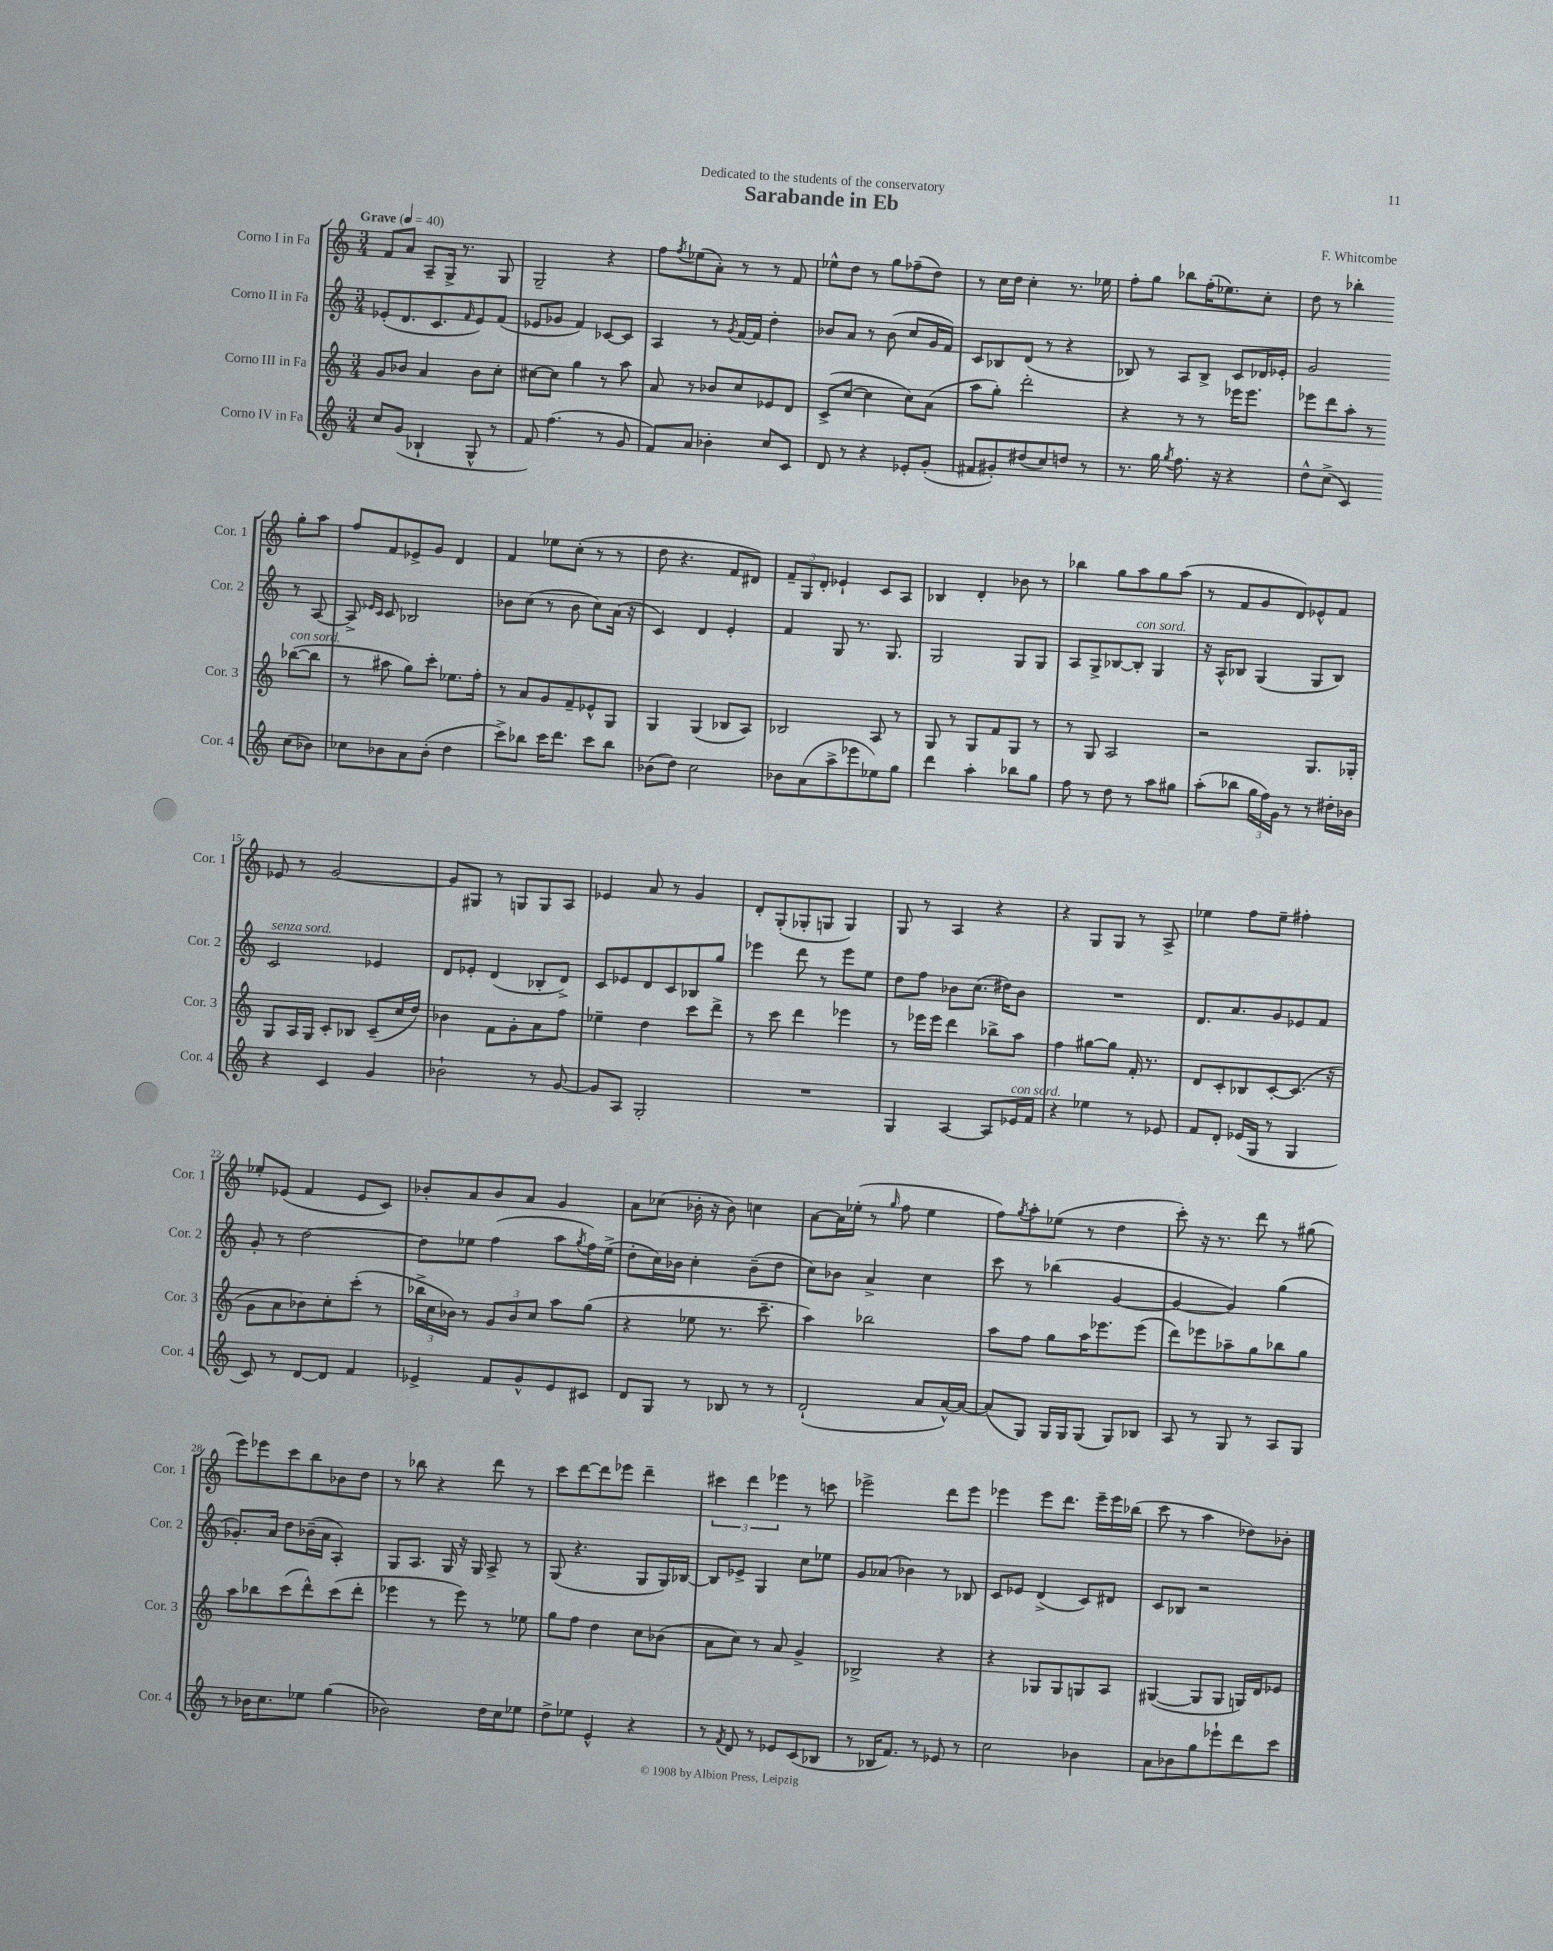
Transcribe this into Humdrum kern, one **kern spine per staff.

**kern	**kern	**kern	**kern
*staff4	*staff3	*staff2	*staff1
*clefG2	*clefG2	*clefG2	*clefG2
*k[]	*k[]	*k[]	*k[]
*M3/4	*M3/4	*M3/4	*M3/4
*MM40	*MM40	*MM40	*MM40
8cc/L	8g/L	(8e-'/L	8f/L
(8g/J	8b-/J	8.d/	8a/J
4B-`/	4a/	.	8A~/L
.	.	8.c/	.
.	.	.	16G^/Jk
.	.	.	8.r
.	.	16qqf/	.
8G^^/	8b-\L	8e-/)	.
8r	8cc'\J	(8f/J	8G/
=	=	=	=
8f/)	[8cc#\L	8e-/L	2G~/
(4.ff\	8cc#\]J	8g-/J	.
.	4gg\	4f/)	.
8r	8r	[8c-/L	4r
8g/	8aa\	8c-/]J	.
=	=	=	=
8f/L)	8a/	4A/	8ff\L
.	.	.	8qff/
8a/J	8r	.	(8ee-\
4b-'\	8b-/L	8r	8a'\J)
.	.	8qg/	.
.	8cc/	[16f/LL	8r
.	.	16f/]JJ	.
8cc/L	8e-/	4dd'\	8r
8c/J	8d/J	.	8f/
=	=	=	=
8d/	(8c^/L	8b-/L	8ee-^^\L
8r	[8cc/J	8a/J	8dd\J
4r	4cc\]	8r	8r
.	.	(8b-\	8gg\L
8e-'/L	8cc\L)	8cc/L	(8ff-~\
(8g'/J	(8a\J	16g/L	8dd\J)
.	.	16f/JJ)	.
=	=	=	=
8f#/L	8aa\L	8c/L	8r
8g#'/)	8gg'\J)	8B-/	16cc\LL
.	.	.	16dd\JJ
(8dd#/	2ddd'\	(8d/J	4cc'\
8cc/)	.	8r	.
8dd/J	.	4r	8.r
8r	.	.	.
.	.	.	16ee-\
=	=	=	=
8.r	4r	8B-/)	8ff'\L
.	.	8r	8gg\J
16gg\	.	.	.
8qgg/	.	.	.
8.ff\	8r	8A/L	8bb-\L
.	8r	8B-^/J	(16ff'\K
16r	.	.	8.ee-\)
4r	16eee-\LK	8c/L	.
.	8.eee-\J	.	.
.	.	16d-/L	8cc'\J
.	.	16e-'/JJ	.
=	=	=	=
8dd^^\L	8eee-\L	2g/	8dd\
(8cc^\J	8ddd\	.	8r
4c/)	8aa'\J	.	4bb-'\
.	8r	.	.
(8cc\L	([8bb-\L	8r	8gg'\L
8b-\J)	8bb-\]J	[8A/	8aa\J
=	=	=	=
8cc-\L	8r	8A^/]	8ff/L
.	.	16qqe-/LL	.
.	.	16qqc/JJ	.
8b-\	8aa#\	8c/	8f/
8a\	8gg\L)	2B-/	8e-^/
(8b-'\J	8ccc'\J	.	8g/J
4dd\	8.ee-\L	.	4d/
.	16ff'\Jk	.	.
=	=	=	=
8ccc^\L)	8r	8b-\L	4f/
8bb-\J	8a/L	(8cc\J	.
16ccc\LK	8g/	8r	8ee-\L
8.ddd\J	.	.	.
.	8f~/	8b-\	(8cc'\J
8ccc\L	8e-^^/	8cc\L)	8r
8bb-\J	8G/J	(16a\Jk	8r
.	.	16r	.
=	=	=	=
(8b-\L	4G/	4c/)	8dd\
8dd\J)	.	.	4.r
2cc\	(4G/	4d/	.
.	8B-/L	4e'/	8f/L
.	8A/J)	.	8d#/J)
=	=	=	=
8b-\L	2B-/	4f/	12f~/L
.	.	.	12G/
(8a\	.	.	.
.	.	.	12d'/J
8aa^\	.	8G/	4e-`/
8eee-\	.	8.r	.
8ee-\)	8A/	.	8c/L
.	.	8.G/	.
8gg\J	8r	.	8A/J
=	=	=	=
4ddd\	8G/	2G/	4B-/
.	8r	.	.
4aa'\	8G/L	.	4d'/
.	8f/	.	.
8bb-\L	8G/J	8G/L	8b-\
8gg\J	8r	8G/J	8r
=	=	=	=
8ff\	8r	8A/L	4bb-\
8r	8G/	8G^/	.
8dd\	2A/	[8B-/	8gg\L
8r	.	8B-'/]J	8aa\
8aa\L	.	4G/	8gg\
8gg#\J	.	.	(8aa\J
=	=	=	=
(8aa'\L	2r	16r	8r
.	.	16A^^/LK	.
8bb-\J	.	8B-/J	8f/L
24gg\LL	.	(4G/	8g/
24ff\)	.	.	.
24g\JJ	.	.	.
8r	.	.	8d/)
8r	8.G/L	8G/L	8e-^^/
16dd#'\LL	.	8B-/J)	8f/J
16b-\JJ	16G-'/Jk	.	.
=	=	=	=
4r	8G/L	2c/	8e-/
.	16A/L	.	8r
.	16G/JJ	.	.
4c/	8c'/L	.	[2g/
.	8B-/J	.	.
4g/	(8c~/L	4e-/	.
.	16cc/L	.	.
.	16dd/JJ)	.	.
=	=	=	=
2b-`\	4b-\	8d/L	8g/]L
.	.	8e-'/J	8G#/J
.	8f\L	(4d/	8r
.	8g'\	.	8G/L
8r	8a\	8B-'/L	8G/
[8g/	8ff\J	8d^/J)	8A/J
=	=	=	=
8g/]L	4ee-~\	8c/L	4e-/
8A/J	.	8e-/	.
2G'/	4dd\	8d/	8a/
.	.	8c/	8r
.	8ccc\L	8B-/	4g/
.	8ddd^\J	8gg/J	.
=	=	=	=
2.r	8r	4eee-\	8d'/L
.	8ccc\	.	(8G'/
.	4ddd\	8ddd\	8G-'/
.	.	8r	8G/J
.	4eee-\	8eee-\L	4G/)
.	.	8ee\J	.
=	=	=	=
4G/	8r	8dd\L	8G/
.	16eee-\LL	8ff\J	8r
.	16eee-\JJ	.	.
[4A/	4ddd\	8b-\L	4A/
.	.	(8.cc\J	.
8A/]L	8bb-^\L	.	4r
.	.	16dd#\LK)	.
16e-/L	8aa\J	8b-\J	.
16f/JJ	.	.	.
=	=	=	=
4r	4ff\	2.r	4r
4ee-\	[8gg#\L	.	8G/L
.	8gg#\]J	.	8G/J
8r	16f'/	.	8r
.	8.r	.	.
8e-/	.	.	8A^/
=	=	=	=
8f/L	8d/L	8.d/L	4ee-\
8d'/J	8c'/	.	.
.	.	8.a/	.
(16e-/LL	8B-/	.	8ff\L
16G/JJ	.	.	.
8r	[8c'/	8g/	8ee-~\J
4G/	(8.c/]J	8e-/	4ff#'\
.	.	8f/J	.
.	16r	.	.
=	=	=	=
8c/)	8g\L	8g'/	8ee-'/L
8r	8a\	8r	(8e-/J
[8d/L	8b-\)	[2dd\	4f/
8d/]J	8cc'\	.	.
4f/	(8ccc'\J	.	8e-/L
.	8r	.	8c/J)
=	=	=	=
4e-^/	24bb-^\LL	8dd\]L	8b-'/L
.	24cc\	.	.
.	24b-\JJ)	.	.
.	8r	8ee-\J	8a/
8f/L	12g/L	(4ff\	8b-/
.	12b-/	.	.
8g^^/	.	.	8a/J
.	12cc/J	.	.
8e-/	8aa\L	8aa\L	4g/
.	.	8qgg/	.
8c#/J	(8gg\J	16ff\L)	.
.	.	(16ee-^\JJ	.
=	=	=	=
8d/L	4r	8dd'\L	8a\L
8G/J	.	16cc\L)	(8cc-\J
.	.	16b-\JJ	.
8r	8ee-\	4cc'\	16b-'\
.	.	.	16r
8B-/	8.r	.	8b-\)
8r	.	(8b-~\L	4cc\
.	8.ccc~\	.	.
8r	.	8dd\J	.
=	=	=	=
(2d`/	4aa\)	8cc\L)	[8a\L
.	.	8b-\J	16a\]L
.	.	.	(16ee-'\JJ
.	2bb-\	4a^/	8r
.	.	.	16qqgg/
.	.	.	8ff\
8a/L	.	4cc\	4ee-\
[16a^^/L)	.	.	.
16a/_JJ	.	.	.
=	=	=	=
(8a/]L	8aa\L	8ccc\	8ff\L)
.	.	.	8qgg/
8G/J)	8ff\J	8r	8aa'\
16G/LL	8gg\L	(4bb-\	(8ee-\J
16G/J	.	.	.
(8G/J	16aa\K	.	8r
.	8.eee-\	.	.
8G/L)	.	[4g/	4dd\
8B-/J	(8eee-\J	.	.
=	=	=	=
8A/	8ddd\L)	4g/_	8ccc'\)
8r	8eee-\	.	16r
.	.	.	8.r
8G/	8aa-~\	4g/])	.
8r	8gg\	.	8ddd\
8A/L	8bb-\	(4gg\	8r
8G/J	8gg\J	.	(8gg#\
=	=	=	=
8r	8aa\L	8.g-'/L)	8eee\L)
16b-\LK	8bb-\	.	8eee-\
8.cc\	.	16a/Jk	.
.	(8ccc\	8dd\L	8ccc\
8ee-\J	8ddd^^\)	(16b-~\L	8bb\
.	.	16a\JJ	.
(4gg\	(8ccc\	4A'/)	8b-\
.	8ddd'\J	.	8dd\J
=	=	=	=
2b-\)	4eee-\	8G/L	8r
.	.	8.A/J	8bb-\
.	8r	.	4r
.	.	16G/	.
.	8eee-\)	16r	.
.	.	16G/	.
16dd\LL	8r	8A^/	8ddd\
16cc\J	.	.	.
8ee-\J	8ee-\	8r	8r
=	=	=	=
8dd^\L	8gg\L	(8G/	8ccc\L
8ee-\J	8ff\J	4.r	[8ddd\
4e^^/	4dd\	.	8ddd\]
.	.	.	8eee-\J
4r	8cc\L	8G/L	4ddd~\
.	(8b-\J	16G/L)	.
.	.	[16B-/JJ	.
=	=	=	=
8r	8a\L	8B-/]L	6ccc#\
8qf/	.	.	.
8d/	8cc\J)	8e-^/J	.
.	.	.	6ddd\
8r	8r	4G/	.
.	.	.	6eee-\
8e-/L	8a/	.	.
(8c/	4g^/	8cc\L	8r
8B-/J	.	8ee-\J	8ccc\
=	=	=	=
8r	2B-^/	8g/L	2eee-^\
16B-/LK	.	(8a-/J	.
8.f/J)	.	.	.
.	.	4b-\)	.
8r	.	.	.
8e-/	4r	8r	8ddd\L
8r	.	8B-/	8eee-\J
=	=	=	=
2cc\	4r	8c/L	4eee-\
.	.	8e-/J	.
.	8G-/L	(4d^/	8eee-\L
.	8G-/	.	8.ddd\J
4b-\	8G/	8c/L)	.
.	.	.	16eee-~\LL
.	8A/J	8d#/J	16eee-\
.	.	.	(16bb-\JJ
=	=	=	=
8a\L	([4G#/	8c/L	8ccc\
8b-\	.	8B-/J	8r
8gg\	8G#/]L	2r	4aa\
8eee-`\	8G#/J	.	.
8ddd\	16G/LL)	.	8dd-\L)
.	16d/J	.	.
8ccc\J	8e-/J	.	8b-'\J
==	==	==	==
*-	*-	*-	*-
